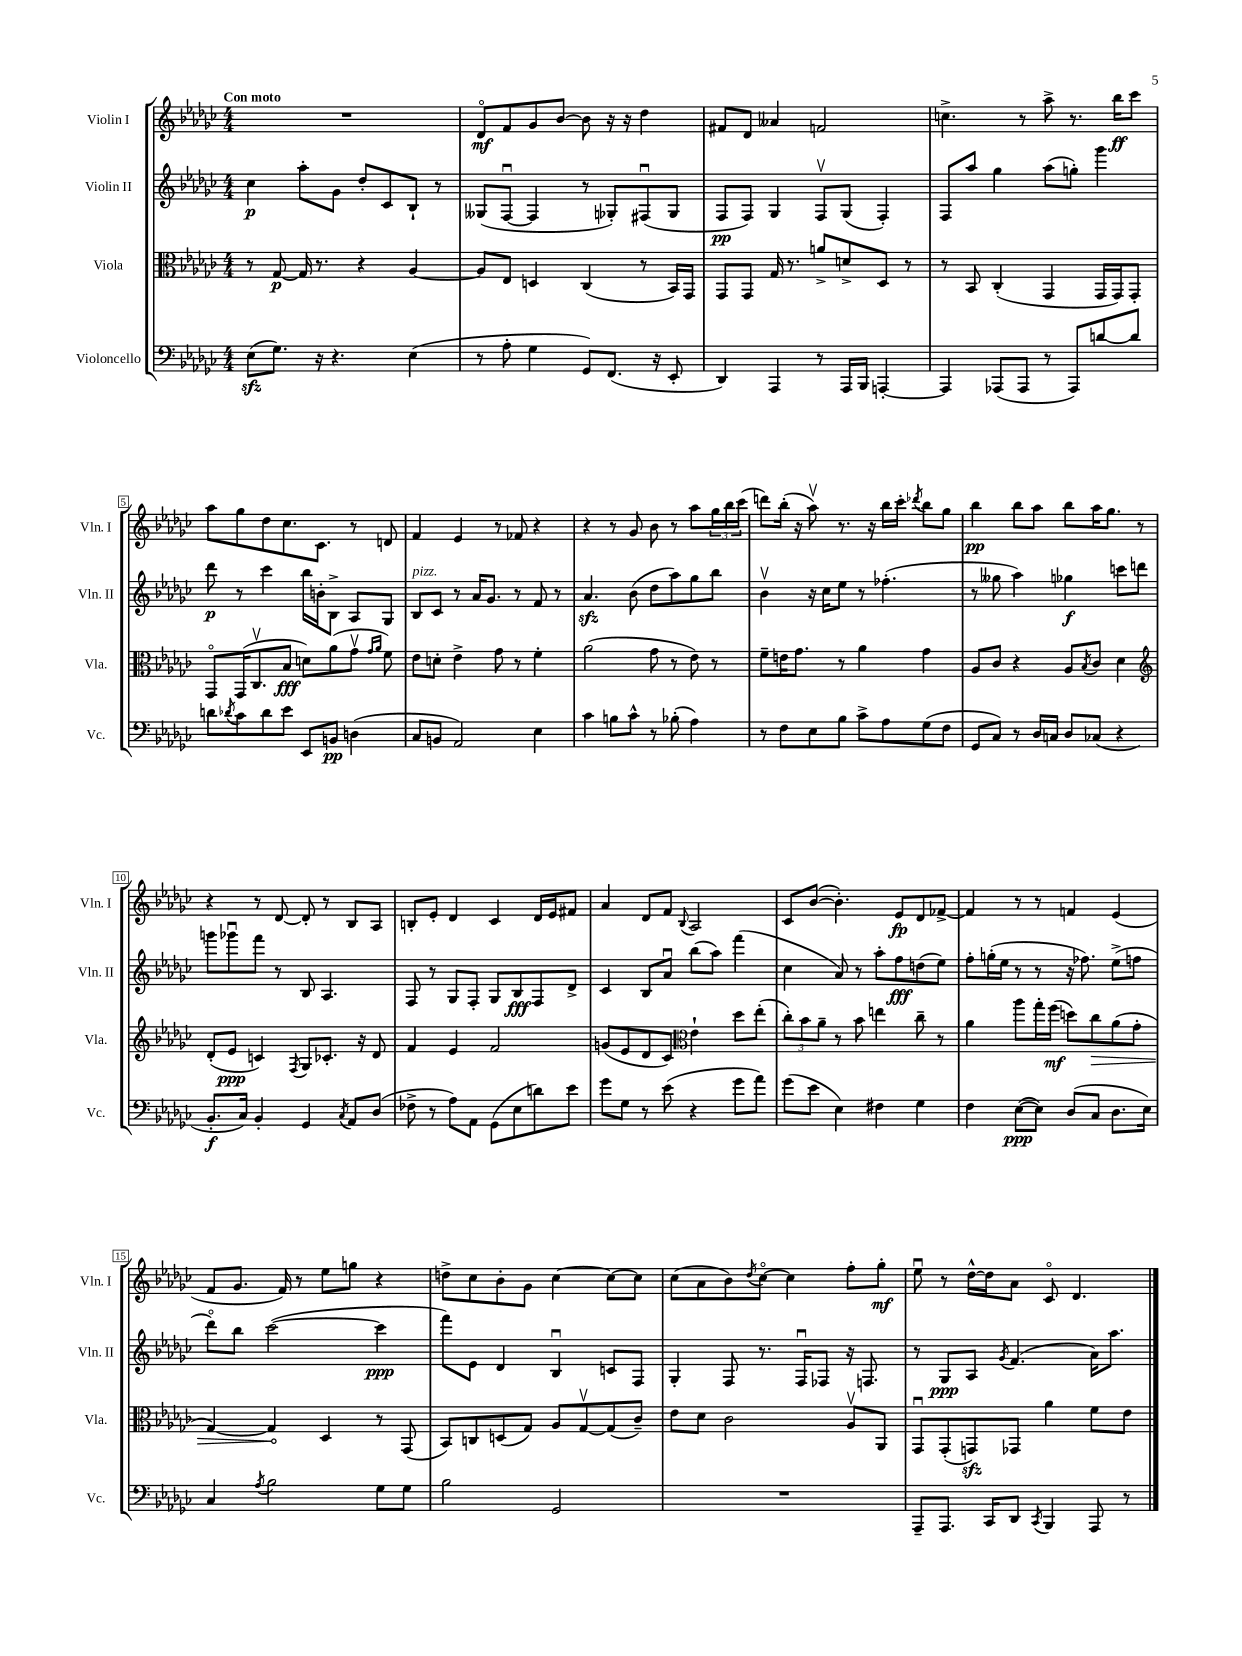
<<
\new StaffGroup <<
\new Staff = "s0" \with { instrumentName = "Violin I" shortInstrumentName = "Vln. I" } {
    \clef treble \key ges \major \numericTimeSignature \time 4/4 \tempo "Con moto"
    R1 |
    des'8\flageolet\mf f'8 ges'8 bes'8~ bes'8 r16 r16 des''4 |
    fis'8 des'8 aeses'4 f'2 |
    c''4.-> r8 aes''8-> r8. bes''16\ff ces'''8 |
    aes''8 ges''8 des''8 ces''8. ces'8. r8 d'8 |
    f'4 ees'4 r8 fes'8 r4 |
    r4 r8 ges'8 bes'8 r8 aes''8 \tuplet 3/2 { ges''16 bes''16 ces'''16( } |
    d'''8) bes''16-.( r16 aes''8\upbow) r8. r16 bes''16 ces'''16-. \acciaccatura { des'''8 } bes''8 ges''8 |
    bes''4\pp bes''8 aes''8 bes''8 aes''16 ges''8. r8 |
    r4 r8 des'8~ des'8-. r8 bes8 aes8 |
    b8-. ees'8-. des'4 ces'4 des'16 ees'16 fis'8 |
    aes'4 des'8 f'8 \appoggiatura { bes8 } aes2 |
    ces'8 bes'8~( bes'4.-.) ees'8\fp des'8 fes'8~-> |
    fes'4 r8 r8 f'4 ees'4( |
    f'8 ges'8. f'16) r8 ees''8 g''8 r4 |
    d''8-> ces''8 bes'8-. ges'8 ces''4~ ces''8~ ces''8 |
    ces''8( aes'8 bes'8) \acciaccatura { des''8 } ces''8~\flageolet ces''4 f''8-. ges''8-.\mf |
    ees''8\downbow r8 des''16~-^ des''16 aes'8 ces'8\flageolet des'4. \bar "|." |
}
\new Staff = "s1" \with { instrumentName = "Violin II" shortInstrumentName = "Vln. II" } {
    \clef treble \key ges \major \numericTimeSignature \time 4/4
    ces''4\p aes''8-. ges'8 des''8-. ces'8 bes8-! r8 |
    geses8( f8~\downbow f4 r8 ges8-.) fis8\downbow( ges8 |
    f8\pp f8) ges4 f8\upbow ges8( f4-.) |
    f8 aes''8 ges''4 aes''8( g''8-.) ges'''4 |
    des'''8\p r8 ces'''4 bes''16 b'16-. bes8-> aes8 ges8 |
    bes8^\markup { \italic "pizz." } ces'8 r8 aes'16 ges'8. r8 f'8 r8 |
    aes'4.\sfz bes'8( des''8 aes''8) ges''8 bes''8 |
    bes'4\upbow r16 ces''16 ees''8 r8 fes''4.-.( |
    r8 geses''8 aes''4) ges''4\f c'''8 d'''8 |
    g'''8 ges'''8\downbow f'''8 r8 bes8 aes4. |
    f8 r8 ges8 f8-. ges8 bes8\fff f8 des'8-> |
    ces'4 bes8 aes'8\downbow bes''8( aes''8) f'''4( |
    ces''4 aes'8) r8 aes''8-. f''8\fff d''8( ees''8) |
    f''8-. g''16-.( ees''16 r8 r8 r16 fes''8.) ees''8->( f''8 |
    des'''8\flageolet) bes''8 ces'''2~( ces'''4\ppp |
    f'''8) ees'8 des'4 bes4\downbow c'8 f8 |
    ges4-. f8 r8. f16\downbow fes8 r16 f8. |
    r8 ges8\ppp aes8 \acciaccatura { ges'8 } f'4.( aes'16) aes''8. \bar "|." |
}
\new Staff = "s2" \with { instrumentName = "Viola" shortInstrumentName = "Vla." } {
    \clef alto \key ges \major \numericTimeSignature \time 4/4
    r8 ges8~\p ges16 r8. r4 aes4~ |
    aes8 ees8 d4 ces4( r8 bes,16) ges,16 |
    ges,8 ges,8 ges16 r8. a'8-> d'8-> des8 r8 |
    r8 bes,8 ces4-.( ges,4 ges,16 ges,16) ges,8-. |
    ges,8\flageolet ges,16( ces8.\upbow bes8\fff d'8) aes'8( ges'8\upbow \grace { ges'16 aes'16 } f'8) |
    ees'8 d'8-. ees'4-> ges'8 r8 f'4-. |
    aes'2( ges'8 r8 ees'8) r8 |
    f'8-- e'16 ges'8. r8 aes'4 ges'4 |
    aes8 ces'8 r4 aes8 \acciaccatura { bes8 } ces'8 des'4 |
    \clef treble des'8-.( ees'8\ppp c'4) \acciaccatura { f8 } ges8 ces'8.-. r16 des'8 |
    f'4 ees'4 f'2 |
    g'8( ees'8 des'8 ces'8) \clef alto ees'4-! des''8 ees''8-.( |
    \tuplet 3/2 { ces''8-.) bes'8 aes'8-- } r8 bes'8 e''4 ces''8-- r8 |
    aes'4 aes''8 ges''16-. f''16\mf( d''8) \once \override Hairpin.circled-tip = ##t ces''8\> aes'8( ges'8-. |
    ges4~) ges4\! des4 r8 ges,8( |
    bes,8) c8 d8( ges8) aes8 ges8~\upbow ges8( ces'8--) |
    ees'8 des'8 ces'2 aes8\upbow aes,8 |
    ges,8\downbow ges,8-.( g,8\sfz) ges,8 aes'4 f'8 ees'8 \bar "|." |
}
\new Staff = "s3" \with { instrumentName = "Violoncello" shortInstrumentName = "Vc." } {
    \clef bass \key ges \major \numericTimeSignature \time 4/4
    ees8\sfz( ges8.) r16 r4. ees4( |
    r8 aes8-. ges4 ges,8) f,8.( r16 ees,8-. |
    des,4) aes,,4 r8 aes,,16 bes,,16 a,,4~-. |
    a,,4 aes,,8( aes,,8 r8 aes,,8) d'8~ d'8 |
    d'8 \acciaccatura { des'8 } ces'8 des'8 ees'8 ees,8 b,8\pp d4( |
    ces8 b,8 aes,2) ees4 |
    ces'4 b8 ces'8-^ r8 bes8-.( aes4) |
    r8 f8 ees8 bes8 ces'8-> aes8 ges8( f8 |
    ges,8 ces8) r8 des16 c16 des8 ces8( r4 |
    bes,8.-.\f ces16) bes,4-. ges,4 \acciaccatura { ces8 } aes,8 des8( |
    fes8-> r8 aes8) aes,8 ges,8( ees8 d'8) ees'8 |
    ges'8 ges8 r8 ees'8( r4 ges'8 aes'8) |
    ges'8( ees'8 ees4) fis4 ges4 |
    f4 ees8~\ppp( ees8) des8( ces8 des8. ees16) |
    ces4 \acciaccatura { aes8 } bes2 ges8 ges8 |
    bes2 ges,2 |
    R1 |
    aes,,8-- aes,,8. ces,16 des,8 \acciaccatura { ces,8 } bes,,4 aes,,8 r8 \bar "|." |
}
>>
>>
\layout { \context { \Score \override BarNumber.stencil = #(make-stencil-boxer 0.1 0.3 ly:text-interface::print) } }
